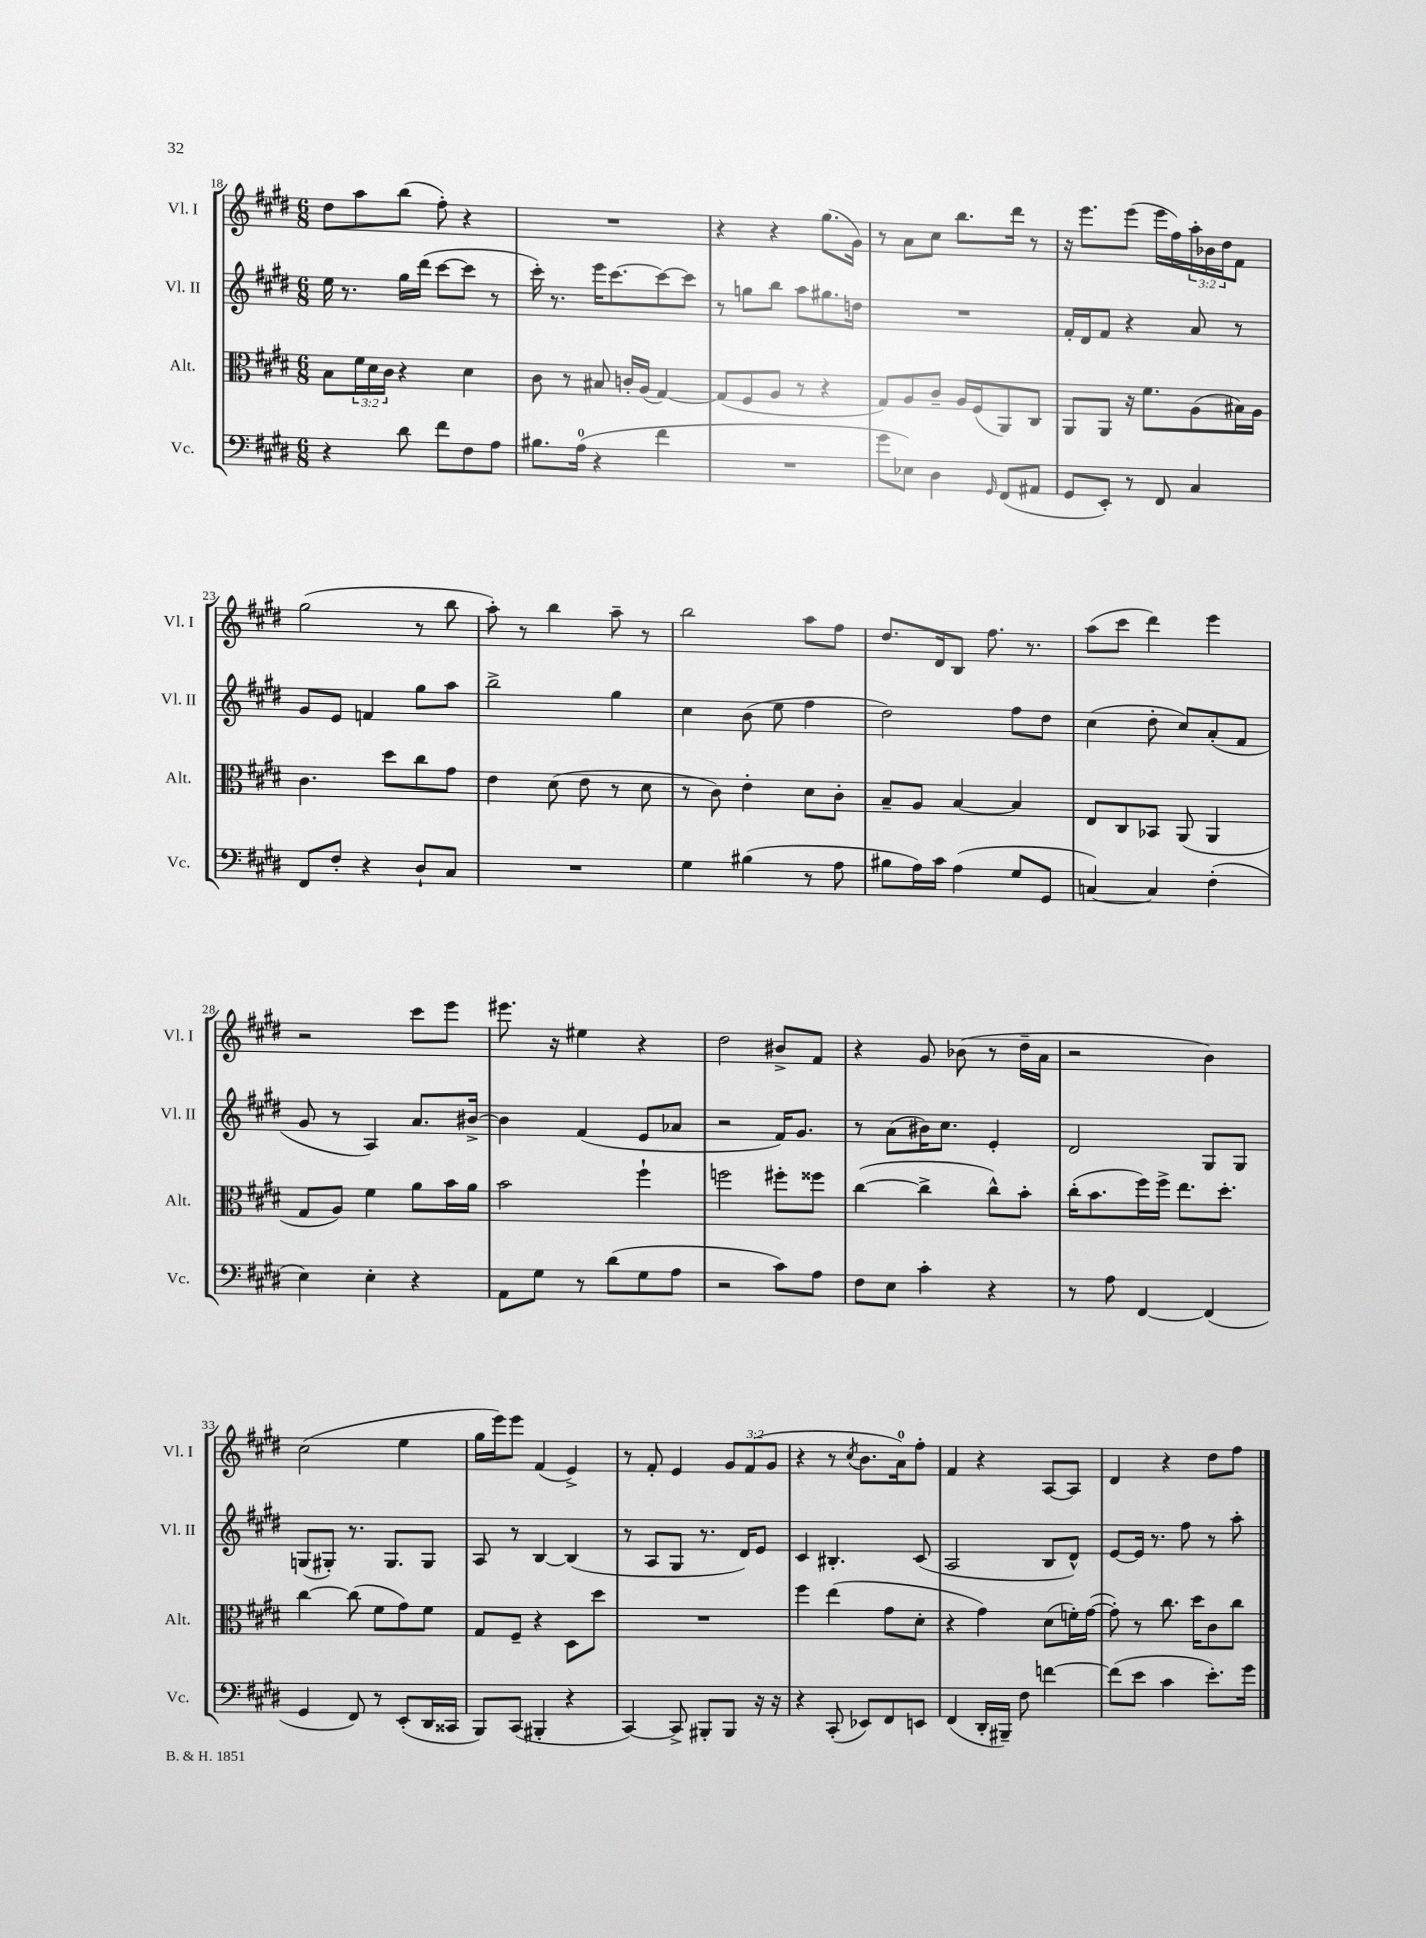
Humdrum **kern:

**kern	**kern	**kern	**kern
*staff4	*staff3	*staff2	*staff1
*clefF4	*clefC3	*clefG2	*clefG2
*k[f#c#g#d#]	*k[f#c#g#d#]	*k[f#c#g#d#]	*k[f#c#g#d#]
*M6/8	*M6/8	*M6/8	*M6/8
4r	8B	16ee	8dd#
.	.	8.r	.
.	24f#	.	8aa
.	24d#	.	.
.	24c#	.	.
8d#	4r	16gg#	(8bb
.	.	(16ddd#	.
8f#	.	[8ccc#	8ff#')
8F#	4d#	8ccc#]	4r
8A	.	8r	.
=	=	=	=
8.B#	8c#	16ccc#')	2.r
.	.	8.r	.
.	8r	.	.
(16A	.	.	.
4r	8B#	16eee	.
.	.	[8.ccc#	.
.	16c'	.	.
.	(16A	.	.
4f#	[4G#)	8ccc#_	.
.	.	8ccc#]	.
=	=	=	=
2.r	(8G#]	8r	4r
.	8F#	8gg	.
.	8A	8bb	4r
.	8r	8aa	.
.	4r	8.gg#	(8.gg#
.	.	16dd	16g#)
=	=	=	=
8g#	8G#)	2.r	8r
8E-)	8A	.	8a
4D#	8c#~	.	8cc#
.	16A	.	8.bb
.	(16F#	.	.
16qqGG#	.	.	.
(8FF#	8AA)	.	.
.	.	.	16ddd#
8AA#	8C#	.	8r
=	=	=	=
8GG#	8AA	16f#'	16r
.	.	16d#	8.eee
8EE')	8AA	8f#	.
8r	16r	4r	(8eee
.	8.f#	.	.
8FF#	.	.	16eee
.	.	.	16ff#)
4C#	(8A	8a	24aa'
.	.	.	24b-
.	.	.	24dd#
.	16B#)	8r	8f#
.	16A	.	.
=	=	=	=
8FF#	4.c#	8g#	(2gg#
8F#'	.	8e	.
4r	.	4f	.
.	8dd#	.	.
8D#`	8cc#	8gg#	8r
8C#	8g#	8aa	8bb
=	=	=	=
2.r	4e	2bb^	8aa')
.	.	.	8r
.	(8d#	.	4bb
.	8e	.	.
.	8r	4gg#	8aa~
.	8d#	.	8r
=	=	=	=
4G#	8r	4cc#	2bb
.	8c#)	.	.
(4B#	4e'	(8b	.
.	.	8ee	.
8r	8d#	4ff#	8aa
8A	8c#'	.	8ff#
=	=	=	=
8B#	8B~	2dd#)	8.dd#
16A)	8A	.	.
16c#	.	.	16d#
(4A	[4B	.	8B
.	.	.	8.ff#
8G#	4B]	8ff#	.
.	.	.	8.r
8GG#	.	8dd#	.
=	=	=	=
[4C)	8E	(4cc#	(8aa
.	8C#	.	8ccc#
4C]	8BB-	8dd#'	4ddd#)
.	(8AA	8cc#)	.
(4F#'	4AA	(8a'	4eee
.	.	8f#	.
=	=	=	=
4E)	8G#	8g#	2r
.	8A)	8r	.
4E'	4f#	4A)	.
4r	8a	8.a	8ccc#
.	16b	.	8eee
.	16a	[16b#^	.
=	=	=	=
8AA	2b	4b#]	8.eee#
8G#	.	.	.
.	.	.	16r
8r	.	(4f#	4ee#
(8d#	.	.	.
8G#	4ff#`	8e	4r
8A	.	8a-	.
=	=	=	=
2r	2ff	2r	2dd#
8c#)	8ff#'	16f#)	8b#^
.	.	8.g#	.
8A	8ff##	.	8f#
=	=	=	=
8F#	([4cc#	8r	4r
8E	.	(8a	.
4c#'	4cc#^]	16b#)	8g#
.	.	8.cc#	.
.	.	.	(8b-
4r	8cc#^^)	4e'	8r
.	8b'	.	16dd#~
.	.	.	16a
=	=	=	=
8r	(16cc#'	2d#	2r
.	8.b	.	.
8A	.	.	.
[4FF#	16ff#)	.	.
.	16ff#^	.	.
.	8.ee	.	.
(4FF#]	.	8G#	4b)
.	8.dd#'	.	.
.	.	8G#	.
=	=	=	=
4GG#	[4cc#	(8G	(2cc#
.	.	8G#')	.
8FF#)	(8cc#]	8.r	.
8r	8f#	.	.
.	.	8.G#	.
(8EE'	8g#)	.	4ee
16DD#	8f#	8G#	.
16CC##	.	.	.
=	=	=	=
8BBB)	8G#	8A	16gg#
.	.	.	16eee)
(8CC#	8F#~	8r	8eee
4BBB#'	4r	[4B	(4f#
4r	8D#	(4B]	4e^)
.	8dd#	.	.
=	=	=	=
[4CC#)	2.r	8r	8r
.	.	8A	8f#'
8CC#^]	.	8G#	4e
8BBB#'	.	8.r	.
8BBB#	.	.	12g#
.	.	16d#)	.
.	.	.	(12f#
16r	.	8e	.
.	.	.	12g#
16r	.	.	.
=	=	=	=
4r	4ff#	4c#	4r
(8CC#'	(4ee	4.B#'	8r
.	.	.	8qcc#
8EE-)	.	.	8.b
8FF#	8g#	.	.
.	.	.	16a)
8EE	8d#'	(8c#	8ff#'
=	=	=	=
(4FF#	4r	2A	4f#
16DD#'	4g#)	.	4r
16BBB#~)	.	.	.
8F#	.	.	.
[4f	(8d#	8B	[8A
.	16f')	8d#^^)	8A]
.	([16g#	.	.
=	=	=	=
(8f]	8g#'])	[8e	4d#
8e	8r	16e]	.
.	.	8.r	.
4c#	8.cc#	.	4r
.	.	8ff#	.
.	16dd#	.	.
8.e')	8c#	8r	8dd#
.	8cc#	8aa'	8ff#
16g#	.	.	.
==	==	==	==
*-	*-	*-	*-
